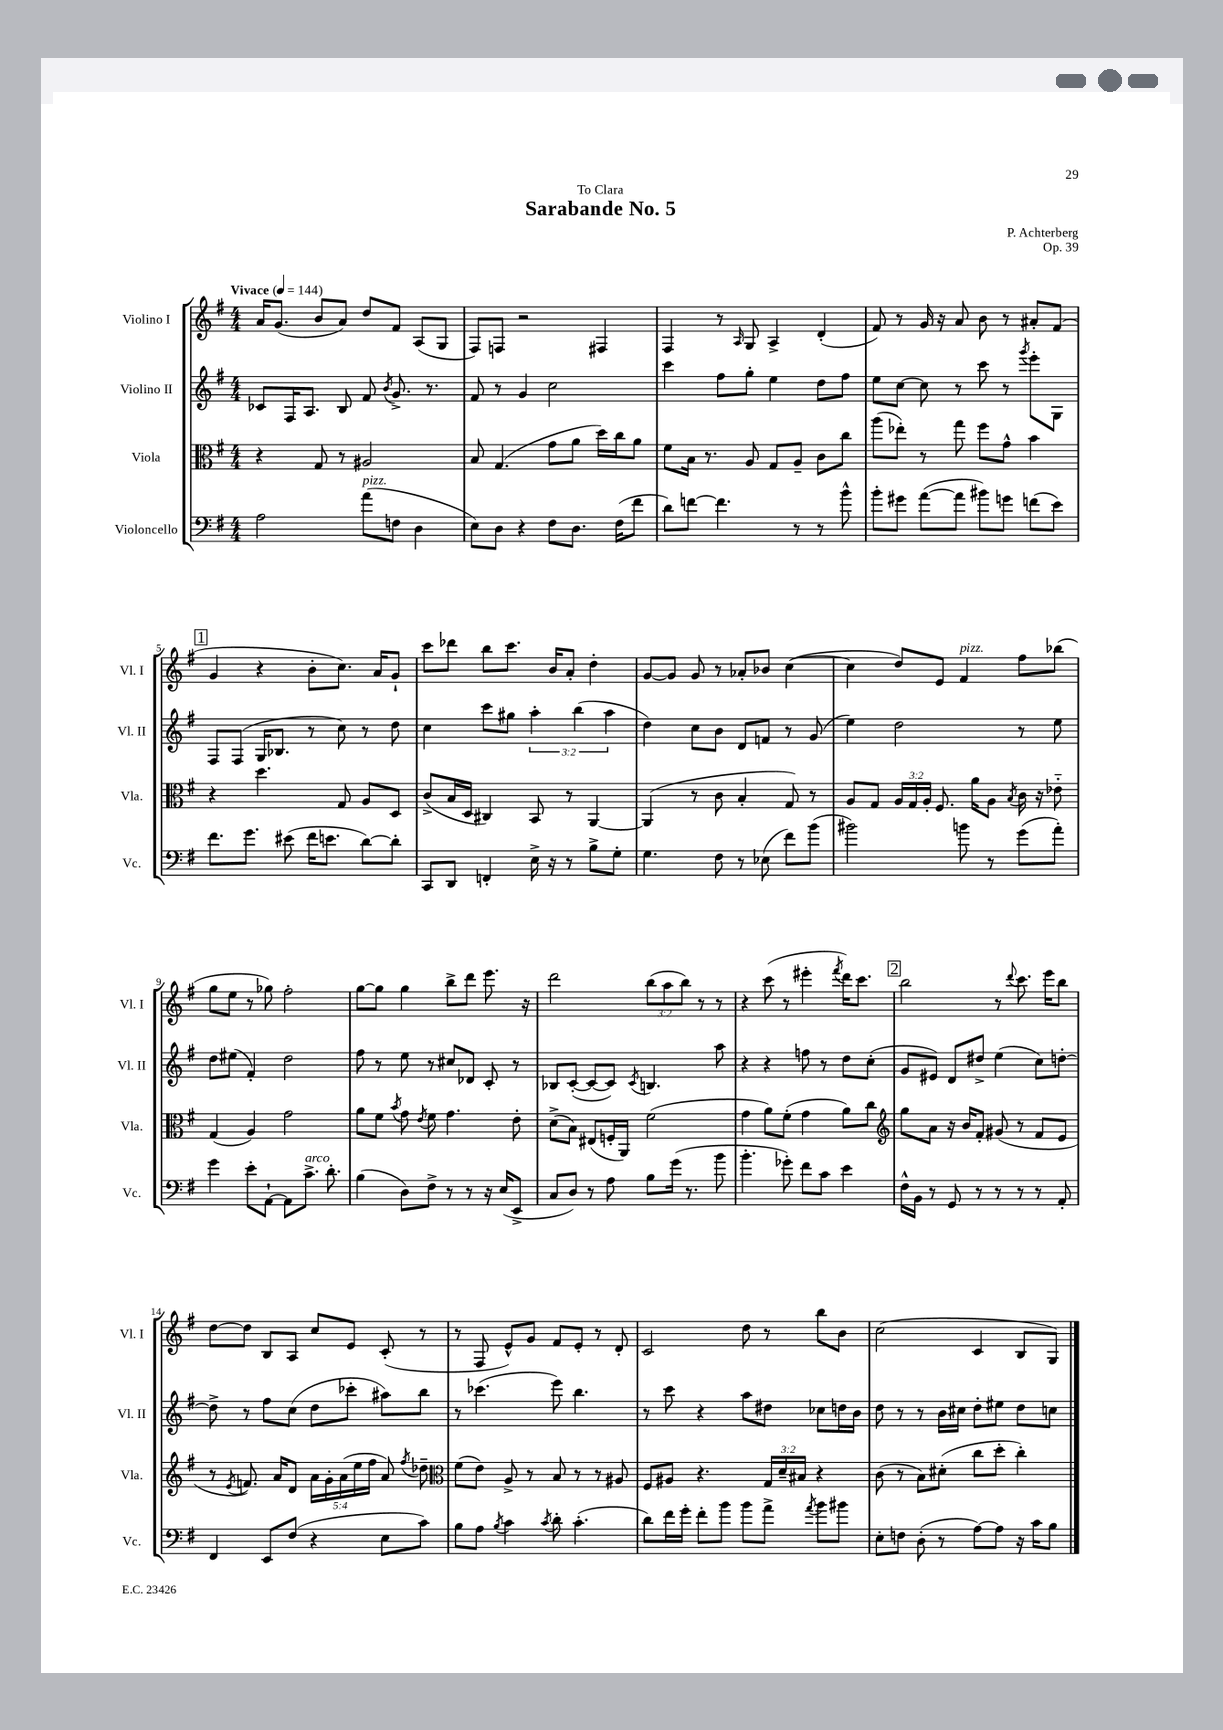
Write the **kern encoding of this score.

**kern	**kern	**kern	**kern
*part4	*part3	*part2	*part1
*staff4	*staff3	*staff2	*staff1
*I"Violoncello	*I"Viola	*I"Violino II	*I"Violino I
*I'Vc.	*I'Vla.	*I'Vl. II	*I'Vl. I
*clefF4	*clefC3	*clefG2	*clefG2
*k[f#]	*k[f#]	*k[f#]	*k[f#]
*M4/4	*M4/4	*M4/4	*M4/4
*MM144	*MM144	*MM144	*MM144
=1	=1	=1	=1
!	!	!	!LO:TX:a:B:t=Vivace
2A\	4r	8c-X/L	16a/KL
.	.	.	(8.g/J
.	.	16F#/K	.
.	.	8.A/J	.
.	8G/	.	8b/L
.	8r	8B/	8a/J)
!LO:TX:a:i:t=pizz.	!	!	!
(8a\L	2A#X/	8f#/	8dd/L
.	.	8qb/	.
8Fn\J	.	8.g^/	8f#/J
4D\	.	.	(8A/L
.	.	8.r	.
.	.	.	8G/J
=2	=2	=2	=2
8E\L)	8B/	8f#/	8F#/L)
8D\J	(4.G/	8r	8Fn/J
4r	.	4g/	2r
8F#\L	8g\L	2cc\	.
8.D\J	8a\J	.	.
.	16dd\LL)	.	4F#X/
(16F#\KL	16cc\J	.	.
8f#\J	8a\J	.	.
=3	=3	=3	=3
8d\L)	8f#\L	4ccc\	4F#/
[8fn\J	16B\Jk	.	.
.	8.r	.	.
4.f\]	.	8ff#\L	8r
.	.	.	16qqA/
.	8A/	8gg'\J	8G/
.	8G/L	4ee\	4A^/
8r	8A~/J	.	.
8r	8c\L	8dd\L	(4d'/
8b^^\	8cc\J	8ff#\J	.
=4	=4	=4	=4
8b'\L	(8aa\L	8ee\L	8f#/)
8g#X\J	8ee-X'\J)	[8cc\J	8r
([8a\L	8r	8cc\]	16g/
.	.	.	16r
8a\J]	8gg\	8r	8a/
8b#X\L)	8ff#\L	8ccc\	8b\
8gn\J	8g^^\J	8r	8r
.	.	8qggg/	.
(8fn\L	4b\	8eee'\L	8a#X'/L
8e\J)	.	8G\J	(8f#/J
!!LO:LB:g=z
!!LO:REH:place=s1:t=1
=5	=5	=5	=5
8.f#\L	4r	8F#/L	4g/
.	.	(8F#/J	.
8.g\J	.	.	.
.	4.dd\	16G/KL	4r
.	.	8.B-X/J	.
(8e#X\	.	.	.
16f#\KL	.	8r	8b'\L
8.en\J	.	.	.
.	8G/	8cc\)	8.cc\J)
[8d\L)	8A/L	8r	.
.	.	.	16a/KL
8d'\J]	8D/J	8dd\	8g`/J
=6	=6	=6	=6
8CC/L	(8c^/L	4cc\	8ccc\L
8DD/J	16B/L	.	8ddd-X\J
.	16D/JJ	.	.
4FFn'/	4C#X/)	8ccc\L	8bb\L
.	.	8gg#X\J	8.ccc\J
16E^\	8BB/	6aa'\	.
16r	.	.	16b/KL
8r	8r	.	8a'/J
.	.	(6bb\	.
8B^\L	[4AA/	.	4dd'\
.	.	6aa\	.
8G'\J	.	.	.
=7	=7	=7	=7
4.G\	(4AA/]	4dd\)	[8g/L
.	.	.	8g/J]
.	8r	8cc\L	8g/
8F#\	8c\	8b\J	8r
8r	4B'/	8d/L	8a-X'/L
(8E-X\	.	8fn/J	8b-X/J
8f#\L)	8G/)	8r	([4cc\
(8b\J	8r	(8g/	.
=8	=8	=8	=8
2b#X\)	8A/L	4ee\)	4cc\]
.	8G/J	.	.
.	24A/LL	2dd\	8dd/L)
.	24G/	.	.
.	24A'/JJ	.	.
.	8.F#/	.	8e/J
!	!	!	!LO:TX:a:i:t=pizz.
8bn\	.	.	4f#/
.	16a\KL	.	.
8r	8A\J	.	.
.	8qB/	.	.
(8g\L	16c\	8r	8ff#\L
.	16r	.	.
8a'\J)	8e-X\	8ee\	(8bb-X\J
!!LO:LB:g=z
=9	=9	=9	=9
4g\	(4G/	8dd\L	8gg\L
.	.	(8ee#X\J	8ee\J
8e'\L	4A/)	4f#'/)	8r
[8AA`\J	.	.	8gg-X\)
8AA\L]	2g\	2dd\	2ff#'\
!LO:TX:a:i:t=arco	!	!	!
8.c^\J	.	.	.
8.d'\	.	.	.
=10	=10	=10	=10
(4B\	8a\L	8ff#\	[8gg\L
.	8f#\J	8r	8gg\J]
.	8qb/	.	.
8D\L)	8g\	8ee\	4gg\
.	8qe/	.	.
8F#^\J	8f#\	8r	.
8r	4.g\	8cc#X/L	8bb^\L
8r	.	8d-X/J	8ddd\J
16r	.	8c'/	8.eee\
(16E/KL	.	.	.
8EE^/J	8e'\	8r	.
.	.	.	16r
=11	=11	=11	=11
8C/L	(8d^\L	8B-X/L	2ddd\
8D/J)	8B\J)	([8c'/J	.
8r	(8E#X/L	8c/L_	.
8A\	16Fn'/L	8c/J])	.
.	16AA/JJ)	.	.
.	.	8qc/	.
8B\L	(2f#\	4.Bn/	(12bb\L
.	.	.	12aa\
(16g\Jk	.	.	.
.	.	.	12bb\J)
8.r	.	.	.
.	.	.	8r
8b\	.	8aa\	8r
=12	=12	=12	=12
4.b'\	4g\	4r	4r
.	8a\L)	4r	(8ccc\
8g-X'\)	(8f#'\J	.	8r
8f#\L	4g\	8ffn\	4eee#X'\
8c\J	.	8r	.
.	.	.	8qfff#/
4e\	8a\L)	8dd\L	16ddd\KL)
.	.	.	8.ccc\J
.	8cc\J	(8cc'\J	.
!!LO:REH:place=s1:t=2
=13	=13	=13	=13
*	*clefG2	*	*
16F#^^\LL	8gg\L	8g/L	2bb\
16BB\JJ	.	.	.
8r	8a\J	8e#X/J)	.
8GG/	16r	8d/L	.
.	16b/KL	.	.
8r	8f#'/J	8dd#X^/J	.
8r	(8g#X/	(4ee\	8r
.	.	.	8qqddd/
8r	8r	.	8.ccc\
8r	8f#/L	8cc\L)	.
.	.	.	16eee\KL
8AA'/	8e/J	[8ddn'\J	8bb\J
!!LO:LB:g=z
=14	=14	=14	=14
4FF#/	8r	8dd^\]	[8dd\L
.	8qe/	.	.
.	8.fn/)	8r	8dd\J]
8EE/L	.	8ff#\L	8B/L
.	16a/KL	.	.
(8F#/J	8d/J	(8cc\J	8A/J
4r	20a\LL	8dd\L	8cc/L
.	20g'\	.	.
.	(20a\	.	.
.	.	8ccc-X'\J	8e/J
.	20ee\	.	.
.	20ff#\JJ	.	.
8E\L	8a/)	8aa#X\L)	(8c'/
.	8qff#/	.	.
8c\J)	8dd-X~\	8bb\J	8r
=15	=15	=15	=15
*	*clefC3	*	*
8B\L	(8f#\L	8r	8r
8A\J	8e\J)	(4.ccc-X\	8F#/
8qB/	.	.	.
4c\	8A^/	.	8e^^/L)
.	8r	.	8g/J
8qc/	.	.	.
8d'\	8B/	8eee\)	8f#/L
(4.c'\	8r	4.bb\	8e'/J
.	8r	.	8r
.	8A#X/	.	8d'/
=16	=16	=16	=16
8d\L)	8F#/L	8r	2c/
16f#\L	8A#X/J	8ccc\	.
16g'\JJ	.	.	.
8f#'\L	4.r	4r	.
8b\J	.	.	.
8b\L	.	8aa\L	8dd\
8a^\J	24G/LL	8dd#X\J	8r
.	24d~/	.	.
.	24B#X/JJ	.	.
8qa/	.	.	.
8b\L	4r	8cc-X\L	8bb\L
8b#X\J	.	16ddn\L	8b\J
.	.	16b\JJ	.
=17	=17	=17	=17
8E'\L	(8c\	8dd\	(2cc\
8Fn\J	8r	8r	.
(8D'\	8B\L)	8r	.
8r	(8d#X'\J	16b\LL	.
.	.	16cc#X\JJ	.
[8A\L)	8cc\L	8dd'\L	4c/
8A\J]	8dd'\J	8ee#X\J	.
16r	4cc'\)	8dd\L	8B/L
16c\KL	.	.	.
8B\J	.	8ccn\J	8G/J)
==	==	==	==
*-	*-	*-	*-
